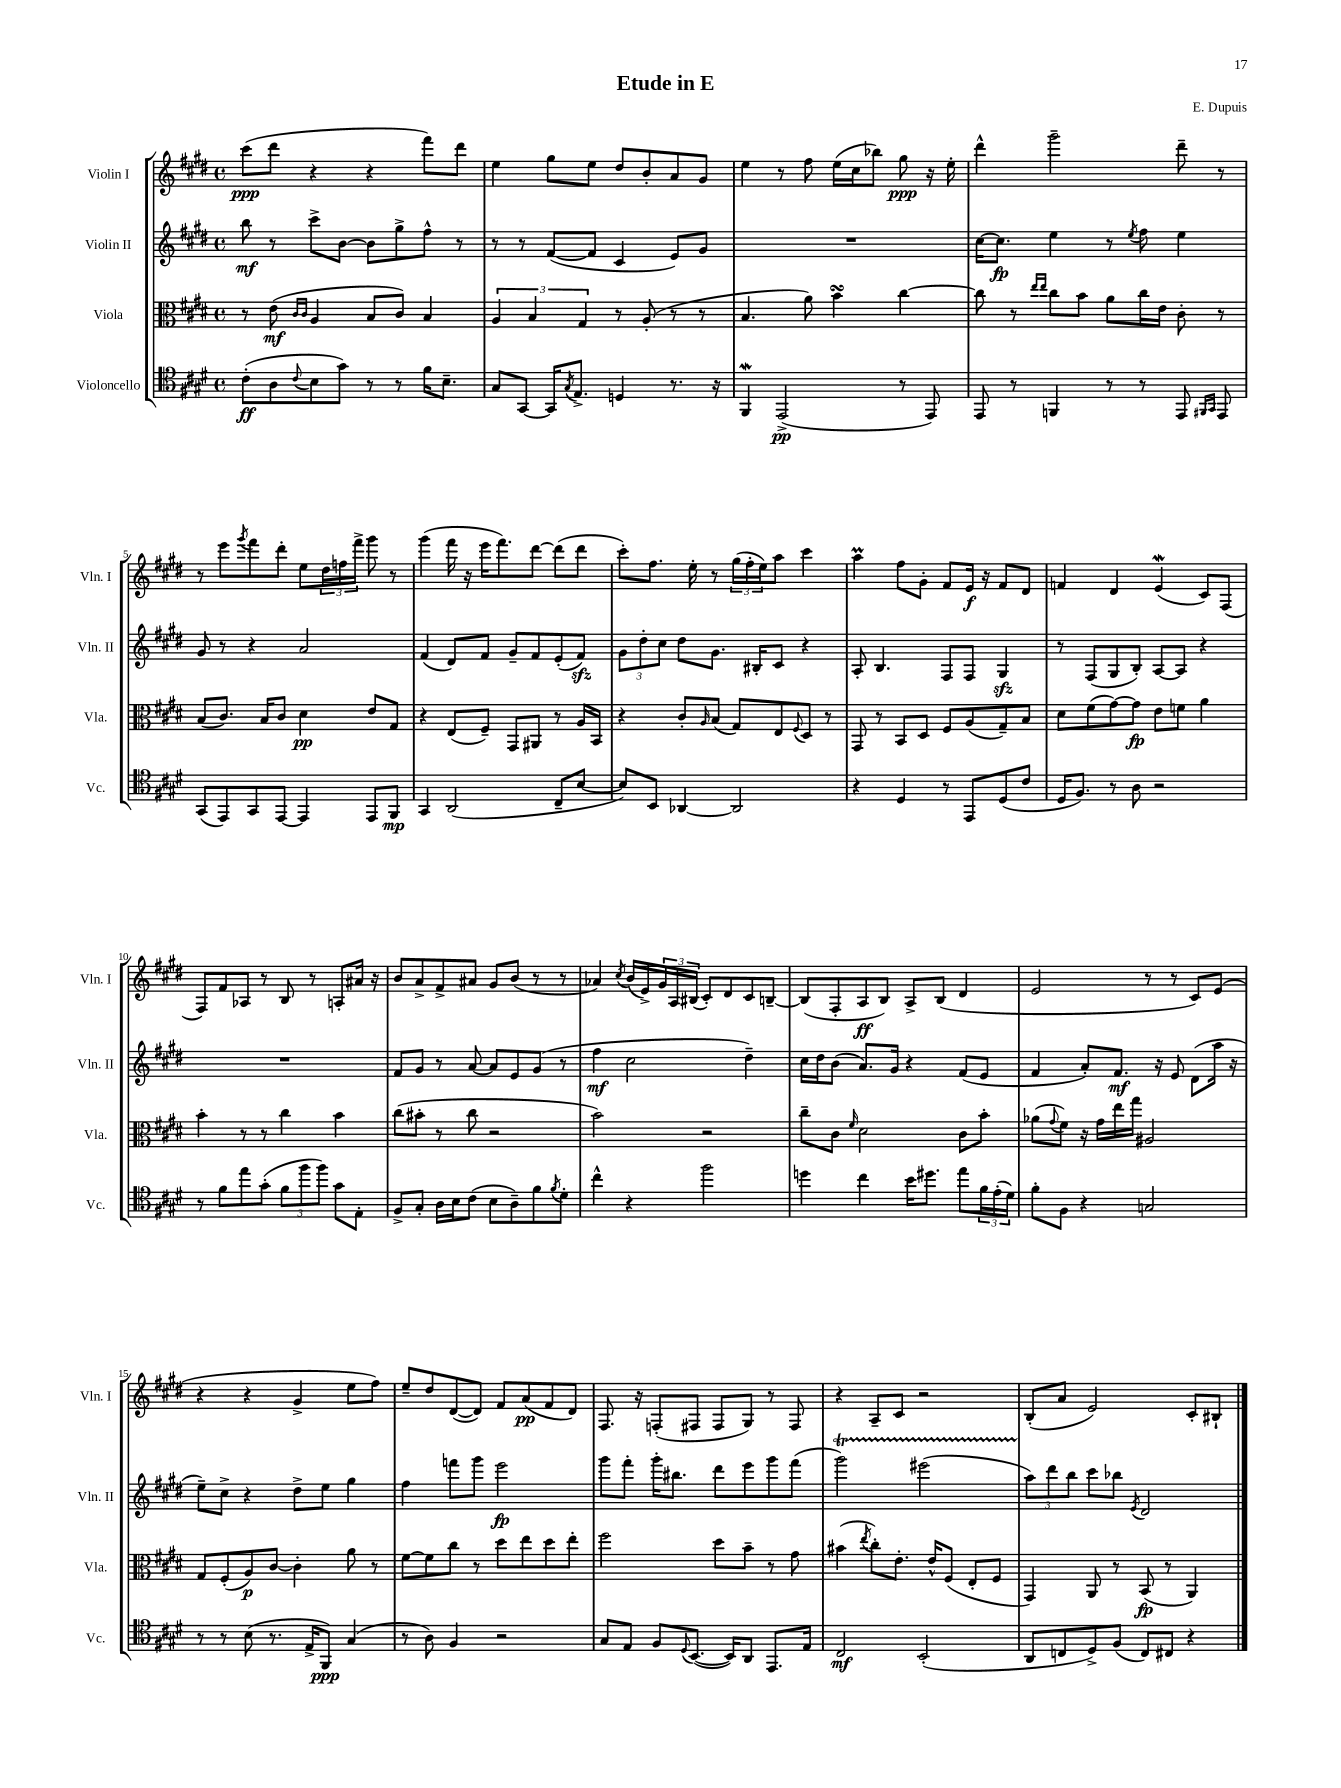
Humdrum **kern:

**kern	**kern	**kern	**kern
*staff4	*staff3	*staff2	*staff1
*clefC4	*clefC3	*clefG2	*clefG2
*k[f#c#g#d#]	*k[f#c#g#d#]	*k[f#c#g#d#]	*k[f#c#g#d#]
*M4/4	*M4/4	*M4/4	*M4/4
*met(c)	*met(c)	*met(c)	*met(c)
(8c#'\L	8r	8bb\	(8ccc#\L
8A\	(8e\	8r	8ddd#\J
.	16qqc#/LL	.	.
8qqc#/	16qqc#/JJ	.	.
8B\	4A/	8ccc#^\L	4r
8g#\J)	.	[8b\J	.
8r	8B/L	8b\]L	4r
8r	8c#/J)	8gg#^\	.
16f#\LK	4B/	8ff#^^\J	8fff#\L)
8.B~\J	.	.	.
.	.	8r	8ddd#\J
=	=	=	=
8G#/L	6A/	8r	4ee\
[8GG#/J	.	8r	.
.	6B/	.	.
16GG#/]LK	.	([8f#/L	8gg#\L
8qG#/	.	.	.
8.E^/J	.	.	.
.	6G#/	.	.
.	.	8f#/]J	8ee\J
4D/	8r	4c#/	8dd#/L
.	(8A'/	.	8b'/
8.r	8r	8e/L)	8a/
.	8r	8g#/J	8g#/J
16r	.	.	.
=	=	=	=
4FF#/	4.B/	1r	4ee\
(2EE^/	.	.	8r
.	8a\)	.	8ff#\
.	4b\	.	(16ee\LL
.	.	.	16cc#\J
.	.	.	8bb-\J)
8r	[4cc#\	.	8gg#\
8EE/)	.	.	16r
.	.	.	16ee'\
=	=	=	=
8EE/	8cc#\]	[16cc#\LK	4ddd#^^\
.	.	8.cc#\]J	.
8r	8r	.	.
.	16qqee/LL	.	.
.	16qqee/JJ	.	.
4FF/	8cc#\L	4ee\	2ggg#~\
.	8b\J	.	.
8r	8a\L	8r	.
.	.	8qee/	.
8r	16cc#\L	8ff#\	.
.	16e\JJ	.	.
8EE/	8c#'\	4ee\	8ddd#~\
16qqFF#/LL	.	.	.
16qqGG#/JJ	.	.	.
8EE/	8r	.	8r
=	=	=	=
(8GG#/L	(8B/L	8g#/	8r
8EE/)	8.c#/J)	8r	8eee\L
.	.	.	8qggg#/
8GG#/	.	4r	8fff#\
.	16B/LK	.	.
[8EE/J	8c#/J	.	8ddd#'\J
4EE/]	4d#\	2a/	8ee\L
.	.	.	24dd#\L
.	.	.	24ff\
.	.	.	24fff#^\JJ
8EE/L	8e/L	.	8ggg#\
8FF#/J	8G#/J	.	8r
=	=	=	=
4GG#/	4r	(4f#/	(4ggg#\
(2AA/	(8E/L	8d#/L)	16fff#\
.	.	.	16r
.	8F#~/J)	8f#/J	16eee\LK
.	.	.	8.fff#\)
.	8GG#/L	8g#~/L	.
.	8AA#/J	8f#/	[8ddd#\J
8C#~/L	8r	(8e'/	(8ddd#\]L
[8B/J	16A/LL	8f#/J)	8ddd#\J
.	16BB/JJ	.	.
=	=	=	=
8B/]L)	4r	12g#\L	8ccc#'\L)
.	.	12dd#'\	.
8BB/J	.	.	8.ff#\J
.	.	12cc#\J	.
[4AA-/	8c#'/L	8dd#\L	.
.	.	.	16ee'\
.	16qqA/	.	.
.	(8B/J	8.g#\J	8r
2AA-/]	8G#/L)	.	(24gg#\LL
.	.	.	24ff#'\
.	.	16B#'/LK	.
.	.	.	24ee\J)
.	8E/	8c#/J	8aa\J
.	8qqF#/	.	.
.	8D#/J	4r	4ccc#\
.	8r	.	.
=	=	=	=
4r	8GG#/	8A'/	4aa\
.	8r	4.B/	.
4D#/	8BB/L	.	8ff#\L
.	8D#/J	.	8g#'\J
8r	8F#/L	8F#/L	8f#/L
8EE/L	(8A/	8F#/J	16e/Jk
.	.	.	16r
(8D#/	8G#~/)	4G#/	8f#/L
8c#/J	8B/J	.	8d#/J
=	=	=	=
16D#/LK	8d#\L	8r	4f/
8.F#/J)	.	.	.
.	(8f#\	(8F#/L	.
8r	[8g#\)	8G#/	4d#/
8A\	8g#\]J	8B'/J)	.
2r	8e\L	[8A/L	(4e/
.	8f\J	8A/]J	.
.	4a\	4r	8c#/L)
.	.	.	(8F#/J
=	=	=	=
8r	4b'\	1r	8F#/L)
8f#\L	.	.	8f#/
8ee\	8r	.	8A-/J
(8g#'\J	8r	.	8r
12f#\L	4cc#\	.	8B/
12ff#\	.	.	.
.	.	.	8r
12ff#\J)	.	.	.
8g#\L	4b\	.	8A'/L
8E'\J	.	.	16a#/Jk
.	.	.	16r
=	=	=	=
8F#^/L	(8cc#\L	8f#/L	8b/L
8G#'/J	8b#'\J	8g#/J	8a^/
16A\LL	8r	8r	8f#^/
16B\J	.	.	.
(8c#\J	8cc#\	[8a/	8a#/J
8B\L	2r	8a/]L	8g#/L
8A~\)	.	8e/	(8b/J
8f#\	.	(8g#/J	8r
8qf#/	.	.	.
8d#'\J	.	8r	8r
=	=	=	=
4cc#^^\	2b\)	4ff#\	4a-/)
.	.	.	8qcc#/
4r	.	2cc#\	(16b/LL
.	.	.	16e^/)
.	.	.	24g#/
.	.	.	24A/
.	.	.	(24B#/JJ
2ff#\	2r	.	8c#'/L)
.	.	.	8d#/
.	.	4dd#~\)	8c#/
.	.	.	[8B~/J
=	=	=	=
4dd\	8cc#~\L	16cc#\LL	(8B/]L
.	.	16dd#\J	.
.	8c#\J	(8b\J	8F#'/
.	16qqf#/	.	.
4cc#\	2d#\	8.a/L)	8A/
.	.	.	8B/J)
.	.	16g#/Jk	.
16b\LK	.	4r	8A^/L
8.dd#\J	.	.	.
.	.	.	(8B/J
8ee\L	8c#\L	(8f#/L	4d#/
24f#\L	8b'\J	8e/J	.
(24e'\	.	.	.
24d#\JJ)	.	.	.
=	=	=	=
8f#'\L	(8a-\L	4f#/	2e/
.	8qqg#/	.	.
8F#\J	8f#\J)	.	.
4r	16r	8a'/L)	.
.	16g#\LL	.	.
.	16ee\	8.f#/J	.
.	16gg#\JJ	.	.
2G/	2A#/	.	8r
.	.	16r	.
.	.	8e/	8r
.	.	(8d#\L	8c#/L)
.	.	16aa\Jk	(8e/J
.	.	16r	.
=	=	=	=
8r	8G#/L	8ee~\L)	4r
8r	(8F#'/	8cc#^\J	.
(8B\	8A/)	4r	4r
8.r	[8c#/J	.	.
.	4c#'\]	8dd#^\L	4g#^/
16E^/LK	.	.	.
8FF#/J)	.	8ee\J	.
(4G#/	8a\	4gg#\	8ee\L
.	8r	.	8ff#\J)
=	=	=	=
8r	[8f#\L	4ff#\	8ee~/L
8A\)	8f#\]	.	8dd#/
4F#/	8cc#\J	8fff\L	([8d#/
.	8r	8ggg#\J	8d#/]J)
2r	8dd#\L	2eee\	8f#/L
.	8ee\	.	(8a/
.	8dd#\	.	8f#/
.	8ee'\J	.	8d#/J)
=	=	=	=
8G#/L	2ff#\	8ggg#\L	8.F#/
8E/J	.	8fff#'\J	.
.	.	.	16r
8F#/L	.	16ggg#'\LK	(8F'/L
.	.	8.bb#\J	.
8qqD#/	.	.	.
([8.BB/J	.	.	8F#/J
.	8dd#\L	8ddd#\L	8F#/L
16BB/]LK)	.	.	.
8AA/J	8b~\J	8eee\	8G#/J)
8.EE/L	8r	8ggg#\	8r
.	8g#\	(8fff#\J	8F#/
16E/Jk	.	.	.
=	=	=	=
2C#/	(4b#\	2ggg#\)	4r
.	8qee/	.	.
.	8cc#'\L)	.	8A~/L
.	8.e'\J	.	8c#/J
(2BB'/	.	(2eee#\	2r
.	16e^^/LK	.	.
.	(8F#/J	.	.
.	8E'/L	.	.
.	8F#/J	.	.
=	=	=	=
8AA/L	4GG#/)	12aa\L)	(8B'/L
.	.	12ddd#\	.
8C/	.	.	8a/J
.	.	12bb\J	.
8D#^/)	8AA/	8ccc#\L	2e/)
(8F#/J	8r	8bb-\J	.
.	.	8qe/	.
8C/L)	(8BB/	2d#/	.
8C#/J	8r	.	.
4r	4AA/)	.	8c#'/L
.	.	.	8B#`/J
==	==	==	==
*-	*-	*-	*-
